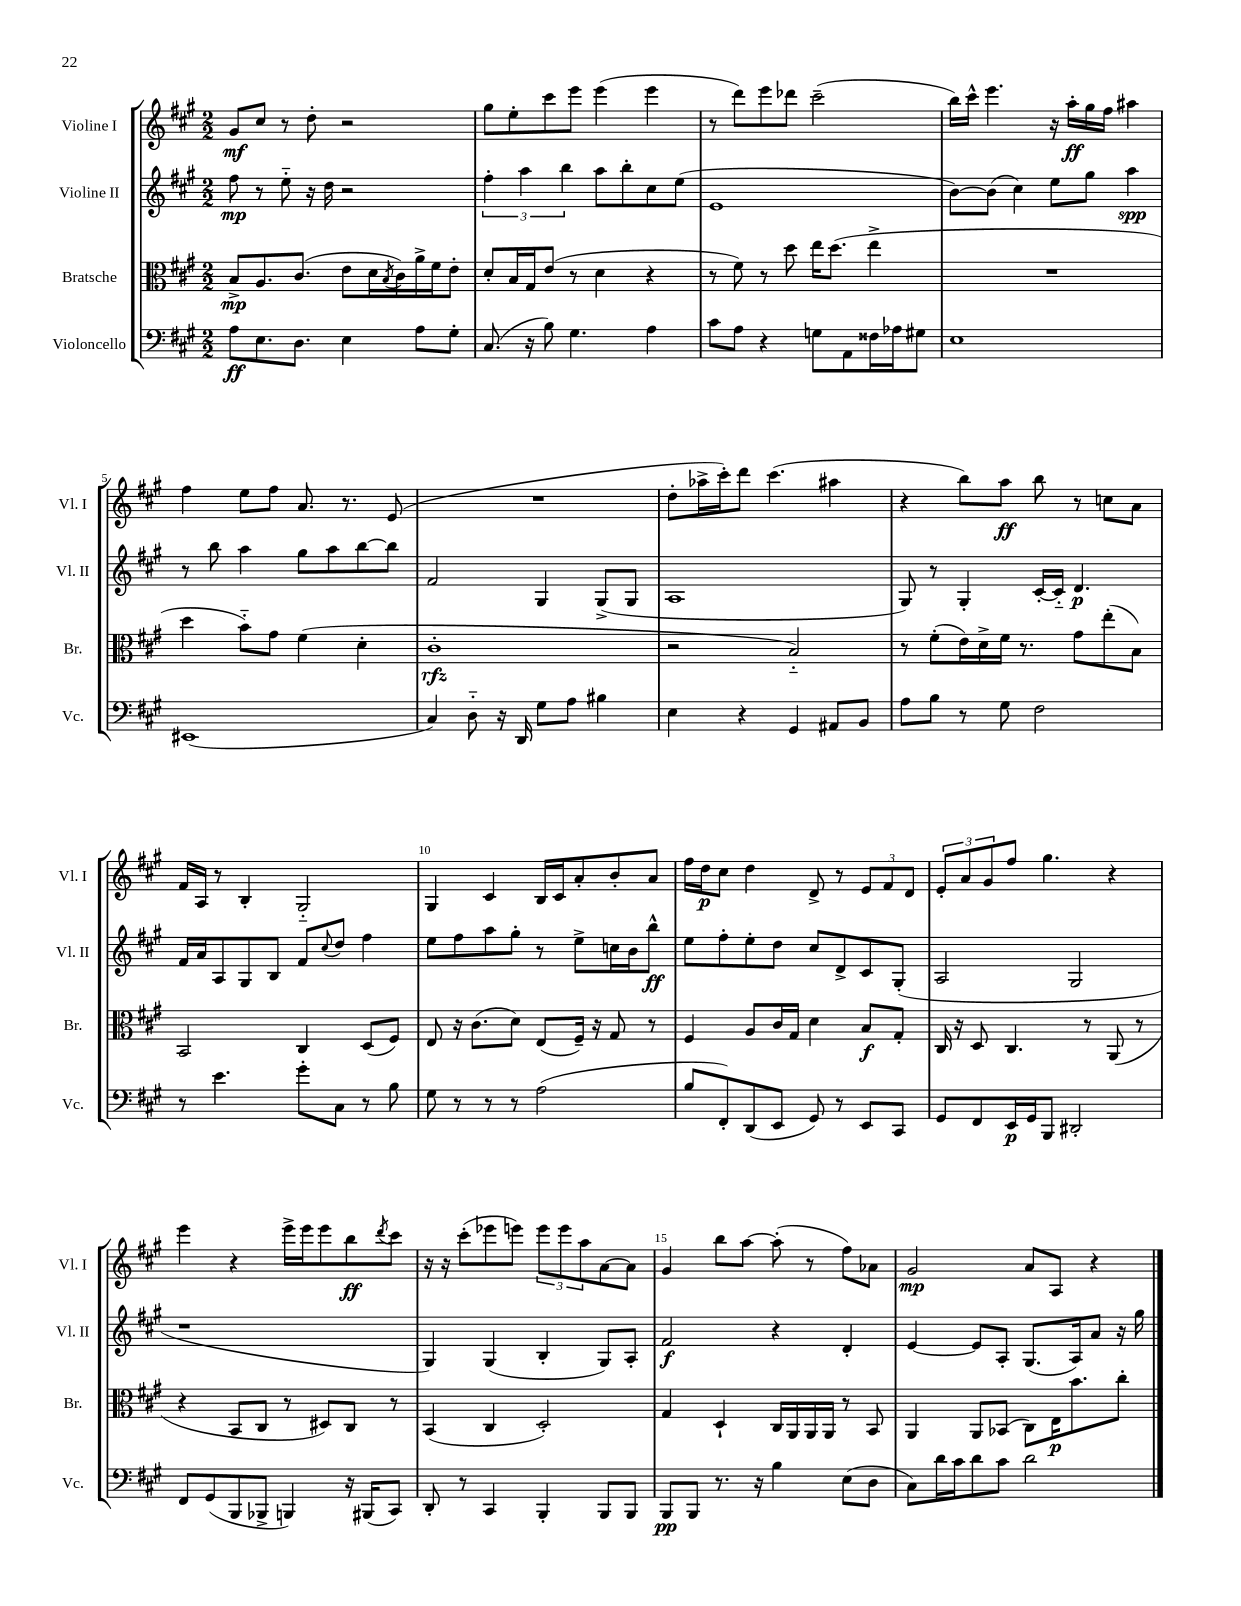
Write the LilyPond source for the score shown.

<<
\new StaffGroup <<
\new Staff = "s0" \with { instrumentName = "Violine I" shortInstrumentName = "Vl. I" } {
    \clef treble \key a \major \numericTimeSignature \time 2/2
    gis'8\mf cis''8 r8 d''8-. r2 |
    gis''8 e''8-. cis'''8 e'''8 e'''4( e'''4 |
    r8 d'''8) e'''8 des'''8 cis'''2--( |
    b''16) cis'''16-^ e'''4. r16 a''16-.\ff gis''16 fis''16 ais''4 |
    fis''4 e''8 fis''8 a'8. r8. e'8( |
    R1 |
    d''8-. aes''16-> cis'''16-.) d'''8 cis'''4.( ais''4 |
    r4 b''8) a''8\ff b''8 r8 c''8 a'8 |
    fis'16 a16 r8 b4-. gis2-_ |
    gis4 cis'4 b16 cis'16 a'8-. b'8-. a'8 |
    fis''16 d''16\p cis''8 d''4 d'8-> r8 \tuplet 3/2 { e'8 fis'8 d'8 } |
    \tuplet 3/2 { e'8-. a'8 gis'8 } fis''8 gis''4. r4 |
    e'''4 r4 e'''16-> e'''16 e'''8 b''8\ff \acciaccatura { d'''8 } cis'''8 |
    r16 r16 cis'''8-.( ees'''8 e'''8) \tuplet 3/2 { e'''8 e'''8 a''8 } a'8~ a'8 |
    gis'4 b''8 a''8~ a''8-.( r8 fis''8) aes'8 |
    gis'2\mp a'8 a8 r4 \bar "|." |
}
\new Staff = "s1" \with { instrumentName = "Violine II" shortInstrumentName = "Vl. II" } {
    \clef treble \key a \major \numericTimeSignature \time 2/2
    fis''8\mp r8 e''8-_ r16 d''16 r2 |
    \tuplet 3/2 { fis''4-. a''4 b''4 } a''8 b''8-. cis''8 e''8( |
    e'1 |
    b'8~) b'8( cis''4) e''8 gis''8 a''4\spp |
    r8 b''8 a''4 gis''8 a''8 b''8~ b''8 |
    fis'2 gis4 gis8->( gis8 |
    a1 |
    gis8) r8 gis4-. cis'16~-. cis'16-_ d'4.\p |
    fis'16 a'16 a8 gis8 b8 fis'8 \appoggiatura { cis''8 } d''8 fis''4 |
    e''8 fis''8 a''8 gis''8-. r8 e''8-> c''16 b'16 b''8-^\ff |
    e''8 fis''8-. e''8-. d''8 cis''8 d'8-> cis'8 gis8-.( |
    a2 gis2 |
    r1 |
    gis4) gis4( b4-. gis8) a8-. |
    fis'2\f r4 d'4-. |
    e'4~ e'8 a8-. gis8.( a16) a'8 r16 gis''16 \bar "|." |
}
\new Staff = "s2" \with { instrumentName = "Bratsche" shortInstrumentName = "Br." } {
    \clef alto \key a \major \numericTimeSignature \time 2/2
    b8->\mp a8. cis'8.( e'8 d'16 \acciaccatura { b8 } cis'16) a'16-> fis'16 e'8-. |
    d'8-. b16 gis16 e'8( r8 d'4 r4 |
    r8 fis'8) r8 d''8 e''16 d''8.( e''4-> |
    R1 |
    d''4 b'8-_) gis'8 fis'4( d'4-. |
    cis'1-.\rfz |
    r2 b2-_) |
    r8 fis'8-.( e'16) d'16-> fis'16 r8. gis'8 e''8-.( b8) |
    b,2 cis4 d8( fis8) |
    e8 r16 cis'8.( d'8) e8( fis16--) r16 gis8 r8 |
    fis4 a8 cis'16 gis16 d'4 b8\f gis8-. |
    cis16 r16 d8 cis4. r8 a,8( r8 |
    r4 b,8 cis8 r8 dis8) cis8 r8 |
    b,4( cis4 d2-.) |
    gis4 d4-! cis16 a,16 a,16 a,16 r8 b,8 |
    a,4 a,8 bes,8( cis8) e16\p b'8. cis''8-. \bar "|." |
}
\new Staff = "s3" \with { instrumentName = "Violoncello" shortInstrumentName = "Vc." } {
    \clef bass \key a \major \numericTimeSignature \time 2/2
    a8\ff e8. d8. e4 a8 gis8-. |
    cis8.( r16 b8) gis4. a4 |
    cis'8 a8 r4 g8 a,8 fisis16 aes16 gis8 |
    e1 |
    eis,1( |
    cis4) d8-_ r16 d,16 gis8 a8 bis4 |
    e4 r4 gis,4 ais,8 b,8 |
    a8 b8 r8 gis8 fis2 |
    r8 e'4. gis'8-. cis8 r8 b8 |
    gis8 r8 r8 r8 a2( |
    b8 fis,8-.) d,8( e,8 gis,8) r8 e,8 cis,8 |
    gis,8 fis,8 e,16\p gis,16 b,,8 dis,2-. |
    fis,8 gis,8( b,,8 bes,,8-> b,,4) r16 bis,,16( cis,8) |
    d,8-. r8 cis,4 b,,4-. b,,8 b,,8 |
    b,,8\pp b,,8 r8. r16 b4 e8( d8 |
    cis8) d'16 cis'16 d'8 cis'8 d'2 \bar "|." |
}
>>
>>
\layout { \context { \Score \override BarNumber.break-visibility = ##(#f #t #t) barNumberVisibility = #(every-nth-bar-number-visible 5) } }
